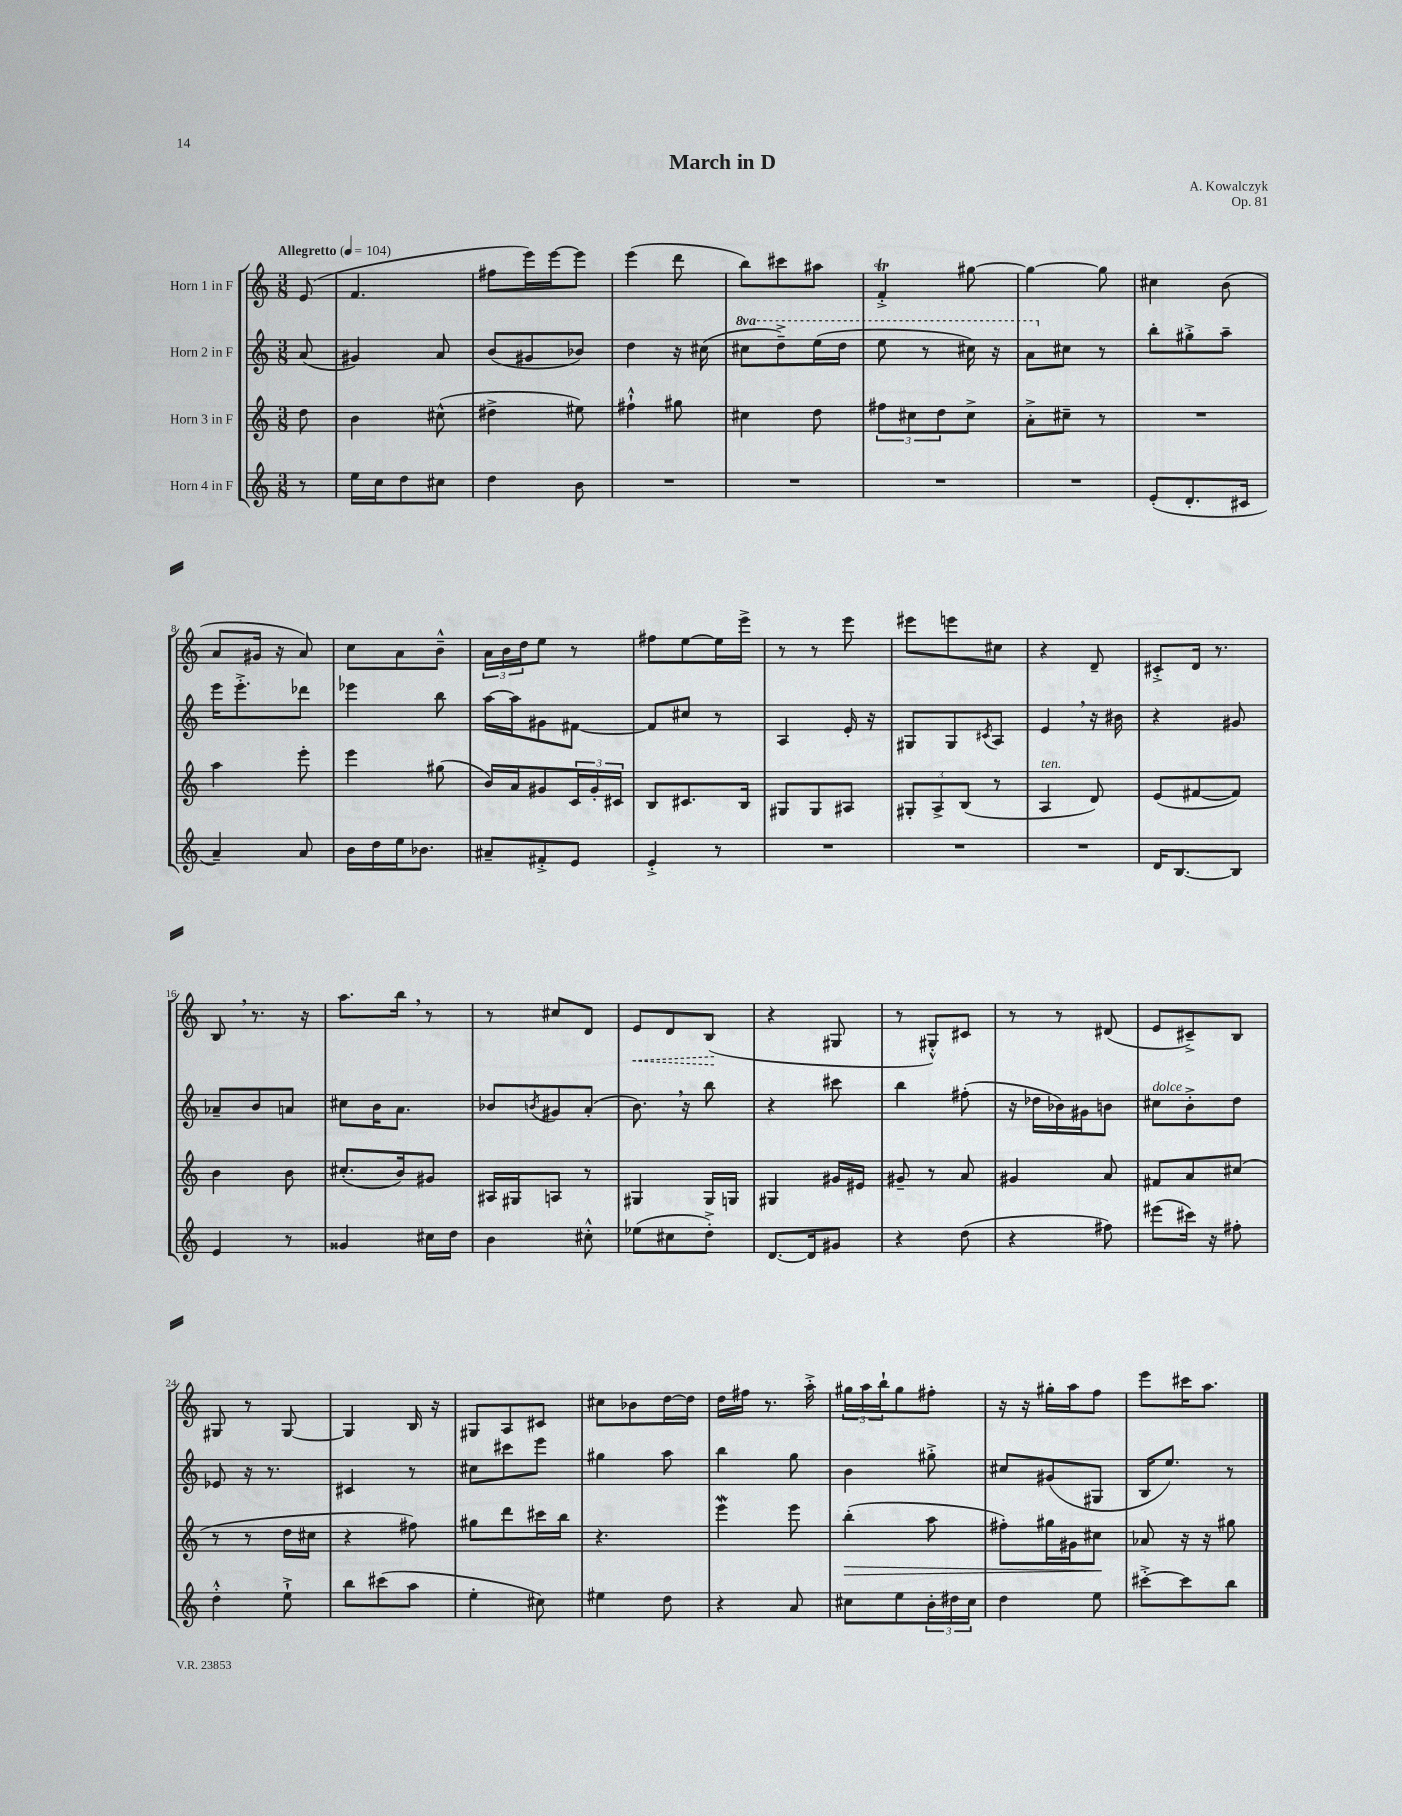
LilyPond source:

\header { title = "March in D" composer = "A. Kowalczyk" opus = "Op. 81" }
<<
\new StaffGroup <<
\new Staff = "s0" \with { instrumentName = "Horn 1 in F" } {
    \clef treble \key c \major \numericTimeSignature \time 3/8 \partial 8 \tempo "Allegretto" 4 = 104
    e'8( |
    f'4. |
    fis''8 e'''16) e'''16~ e'''8 |
    e'''4( d'''8 |
    b''8) cis'''8 ais''8 |
    f'4-.->\trill gis''8~ |
    gis''4~ gis''8 |
    cis''4 b'8( |
    a'8 gis'16 r16 a'8) |
    c''8 a'8 b'8---^ |
    \tuplet 3/2 { a'16 b'16 d''16 } e''8 r8 |
    fis''8 e''8~ e''16 e'''16-> |
    r8 r8 e'''8 |
    eis'''8 e'''8 cis''8 |
    r4 d'8-- |
    cis'8-.-> d'16 r8. |
    b8 \breathe r8. r16 |
    a''8. b''16 \breathe r8 |
    r8 cis''8 d'8 |
    \once \override Hairpin.style = #'dashed-line e'8\< d'8 b8\!( |
    r4 gis8 |
    r8 gis8-.-^) cis'8 |
    r8 r8 dis'8( |
    e'8 cis'8--->) b8 |
    gis8 r8 gis8~ |
    gis4 b16 r16 |
    gis8 a8 cis'8 |
    cis''8 bes'8 d''16~ d''16 |
    d''16 fis''16 r8. a''16-.-> |
    \tuplet 3/2 { gis''16 a''16 b''16-! } gis''8 fis''8-. |
    r16 r16 gis''16-. a''16 f''8 |
    e'''8 cis'''16 a''8. \bar "|." |
}
\new Staff = "s1" \with { instrumentName = "Horn 2 in F" } {
    \clef treble \key c \major \numericTimeSignature \time 3/8 \set Staff.ottavationMarkups = #ottavation-simple-ordinals \partial 8
    a'8( |
    gis'4) a'8 |
    b'8( gis'8 bes'8) |
    d''4 r16 cis''16( |
    \ottava #1 cis'''8 d'''8--->) e'''16( d'''16 |
    e'''8 r8 cis'''16) r16 |
    a''8 \ottava #0 cis''8 r8 |
    b''8-. gis''8-.-> a''8-- |
    e'''16 e'''8.-.-> des'''8 |
    ees'''4 b''8 |
    a''16~ a''16 gis'8 fis'8~ |
    fis'8 cis''8 r8 |
    a4 e'16-. r16 |
    gis8 gis8 \acciaccatura { cis'8 } a8 |
    e'4 \breathe r16 bis'16 |
    r4 gis'8 |
    aes'8-- b'8 a'8 |
    cis''8 b'16 a'8. |
    bes'8 \acciaccatura { b'8 } gis'8 a'8-.( |
    b'8.) \breathe r16 b''8 |
    r4 cis'''8 |
    b''4 fis''8-.( |
    r16 des''16 bes'16) gis'16 b'8 |
    cis''8^\markup { \italic "dolce" } b'8-.-> d''8 |
    ees'8 r16 r8. |
    cis'4 r8 |
    cis''8 cis'''8 e'''8 |
    gis''4 a''8 |
    b''4 g''8 |
    b'4 gis''8-.-> |
    cis''8 gis'8( gis8 |
    b16 e''8.) r8 \bar "|." |
}
\new Staff = "s2" \with { instrumentName = "Horn 3 in F" } {
    \clef treble \key c \major \numericTimeSignature \time 3/8 \partial 8
    d''8 |
    b'4 cis''8-^( |
    dis''4-> eis''8) |
    fis''4-!-^ gis''8 |
    cis''4 d''8 |
    \tuplet 3/2 { fis''8 cis''8 d''8 } cis''8-> |
    a'8-.-> cis''8-- r8 |
    R4. |
    a''4 e'''8-. |
    e'''4 gis''8( |
    b'16) a'16 gis'8 \tuplet 3/2 { c'16 gis'16-. cis'16 } |
    b8 cis'8. b16 |
    gis8 gis8 ais8 |
    \tuplet 3/2 { gis8-. a8-> b8( } r8 |
    a4^\markup { \italic "ten." } d'8) |
    e'8( fis'8~ fis'8) |
    b'4 b'8 |
    cis''8.-.( b'16) gis'8 |
    ais16 gis16 a8 r8 |
    gis4 gis16 g16 |
    gis4 gis'16 eis'16 |
    gis'8-- r8 a'8 |
    gis'4 a'8 |
    fis'8 a'8 cis''8( |
    r8 r8 d''16 cis''16 |
    r4 fis''8) |
    gis''8 d'''8 cis'''16 b''16 |
    r4. |
    e'''4\mordent e'''8 |
    b''4-.\>( a''8 |
    fis''8-.) gis''16 gis'16 cis''8\! |
    aes'8 r16 r16 gis''8 \bar "|." |
}
\new Staff = "s3" \with { instrumentName = "Horn 4 in F" } {
    \clef treble \key c \major \numericTimeSignature \time 3/8 \partial 8
    r8 |
    e''16 c''16 d''8 cis''8 |
    d''4 b'8 |
    R4. |
    R4. |
    R4. |
    R4. |
    e'8-.( d'8.-. cis'16 |
    a'4--) a'8 |
    b'16 d''16 e''16 bes'8. |
    ais'8-- fis'8-.-> e'8 |
    e'4-.-> r8 |
    R4. |
    R4. |
    R4. |
    d'16 b8.~ b8 |
    e'4 r8 |
    gisis'4 cis''16 d''16 |
    b'4 cis''8-.-^ |
    ees''8( cis''8 d''8-.->) |
    d'8.~ d'16 gis'8 |
    r4 d''8( |
    r4 fis''8) |
    eis'''8( cis'''16) r16 fis''8-. |
    d''4-.-^ e''8-!-> |
    b''8 cis'''8( a''8 |
    e''4-. cis''8) |
    eis''4 d''8 |
    r4 a'8 |
    cis''8 e''8 \tuplet 3/2 { b'16-. dis''16 cis''16 } |
    d''4 e''8 |
    cis'''8~-.-> cis'''8 b''8 \bar "|." |
}
>>
>>
